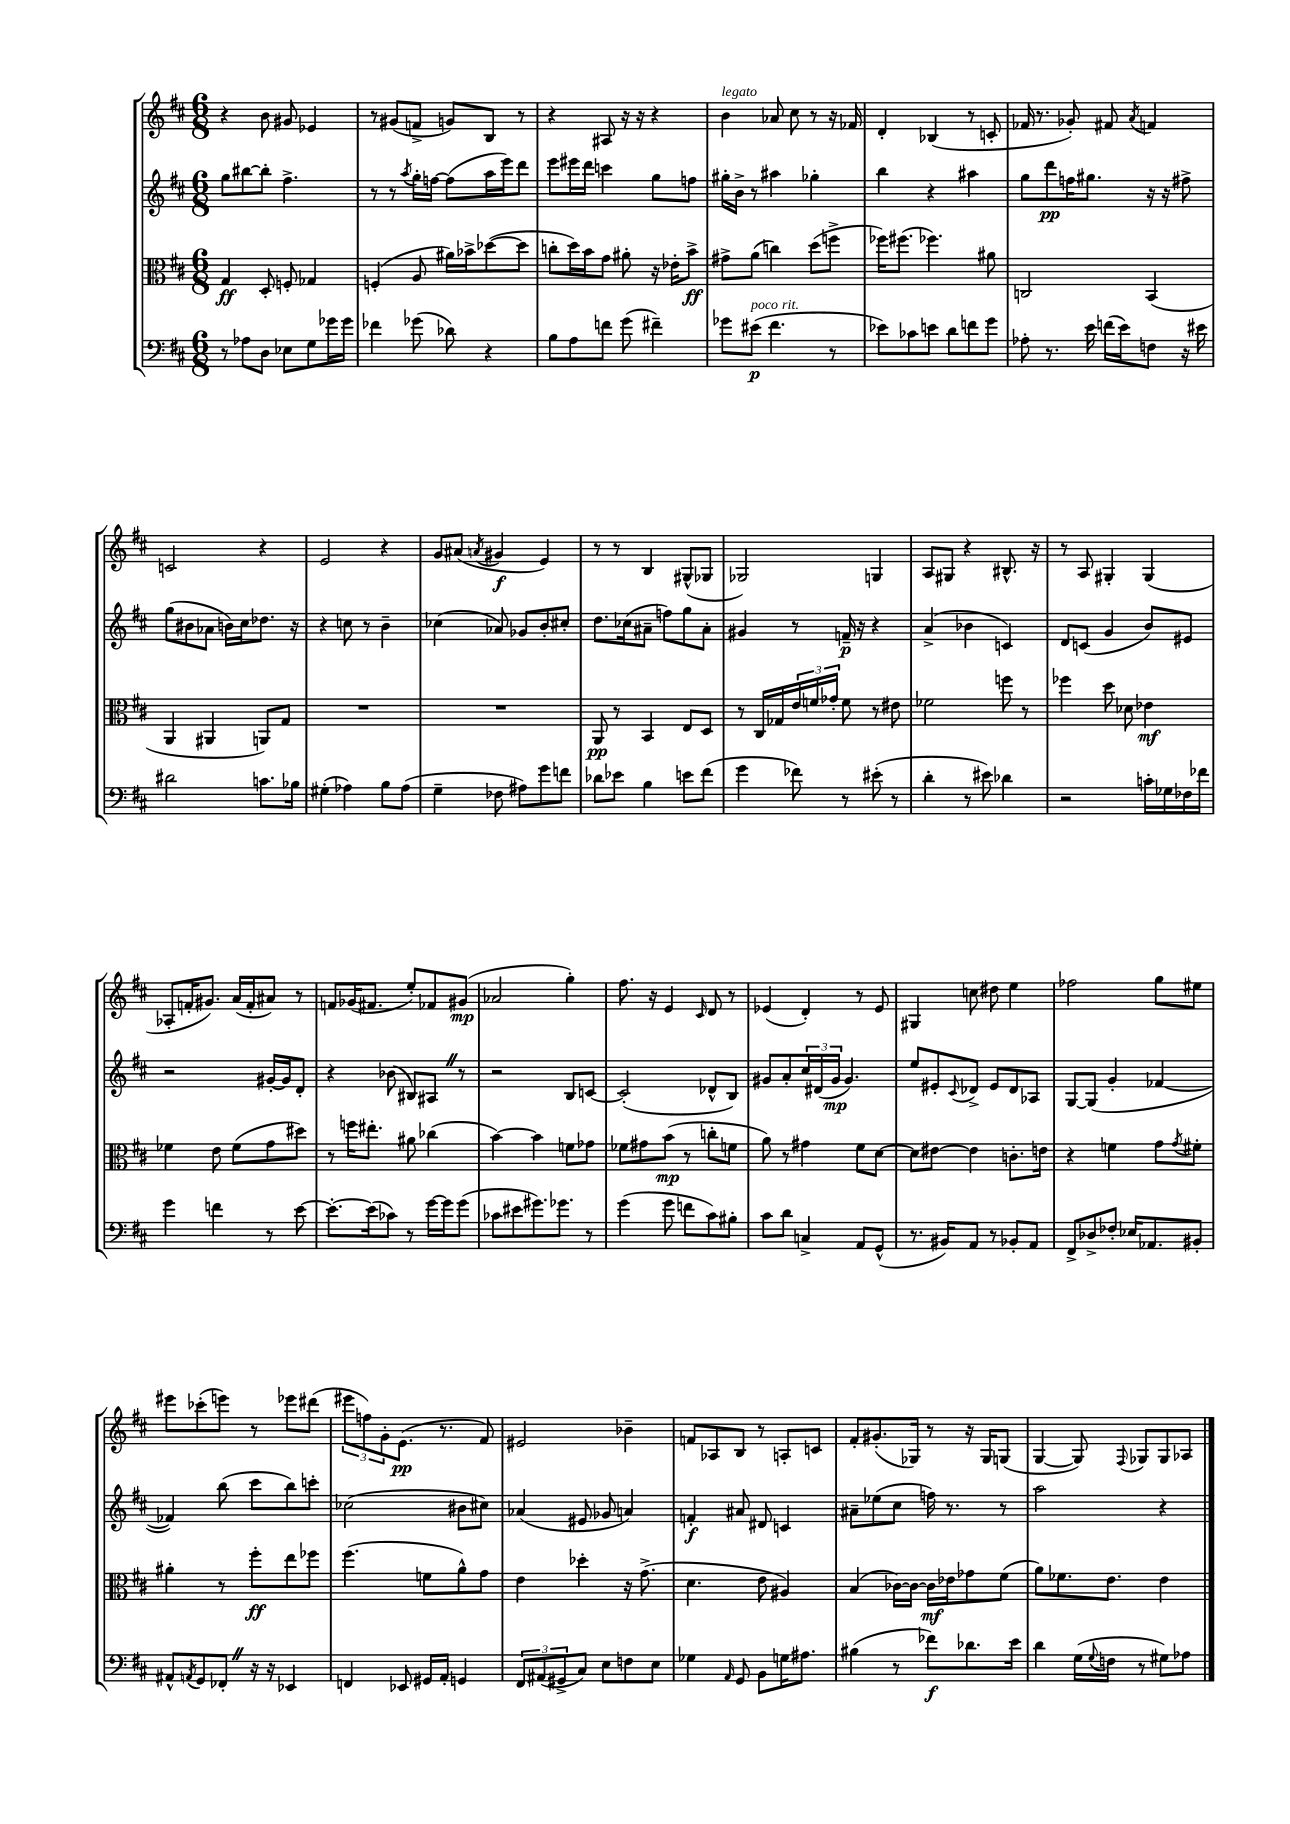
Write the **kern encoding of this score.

**kern	**kern	**kern	**kern
*staff4	*staff3	*staff2	*staff1
*clefF4	*clefC3	*clefG2	*clefG2
*k[f#c#]	*k[f#c#]	*k[f#c#]	*k[f#c#]
*M6/8	*M6/8	*M6/8	*M6/8
8r	4G	8gg	4r
8A-	.	[8bb#	.
8D	8D'	8bb#']	8b
8E-	8F'	4.ff#^	8g#
8G	4G-	.	4e-
16g-	.	.	.
16g-	.	.	.
=	=	=	=
4f-	(4F'	8r	8r
.	.	8r	(8g#
.	.	8qaa	.
(8g-	8A	16gg'	8f^
.	.	[16ff	.
8d-)	16a#)	(8ff]	8g)
.	16b-^	.	.
4r	([8dd-	16aa	8B
.	.	16eee)	.
.	8dd-]	8ddd	8r
=	=	=	=
8B	8cc'	8eee	4r
8A	16dd)	16eee#	.
.	16b	16ddd	.
8f	8g	4ccc	8A#
(8g	8a#'	.	16r
.	.	.	16r
4f#~)	16r	8gg	4r
.	16e-'	.	.
.	8b^	8ff	.
=	=	=	=
8g-	8g#^	16gg#'	4b
.	.	16b^	.
(8e#	(8a	8r	.
4.f#	4cc)	4aa#	8a-
.	.	.	8cc#
.	(8dd	4gg-'	8r
8r	8ff^	.	16r
.	.	.	16f-
=	=	=	=
8e-)	16ff-)	4bb	4d'
.	(8.ff#	.	.
8c-	.	.	.
8e	4.ff-)	4r	(4B-
8d	.	.	.
8f	.	4aa#	8r
8g	8a#	.	8c'
=	=	=	=
8A-'	2C	8gg	16f-
.	.	.	8.r
8.r	.	8ddd	.
.	.	16ff	8g-')
16e	.	8.gg#	.
(16f	.	.	8f#
16e)	.	.	.
.	.	.	8qa
8F	(4BB	16r	4f
.	.	16r	.
16r	.	8ff#^	.
16e#	.	.	.
=	=	=	=
2d#	4AA	(8gg	2c
.	.	8b#	.
.	4AA#	8a-	.
.	.	16b)	.
.	.	16cc#	.
8.c	8AA)	8.dd-	4r
.	8G	.	.
16B-	.	16r	.
=	=	=	=
(4G#'	2.r	4r	2e
4A-)	.	8cc	.
.	.	8r	.
8B	.	4b~	4r
(8A-	.	.	.
=	=	=	=
4G~	2.r	(4cc-	8g
.	.	.	(8a#
.	.	.	8qa
8F-	.	8a-)	4g#
8A#)	.	8g-	.
8g	.	8b'	4e)
8f	.	8cc#'	.
=	=	=	=
8d-	8AA	8.dd	8r
8e-	8r	.	8r
.	.	(16cc-	.
4B	4BB	8a#~	4B
.	.	8ff)	.
8e	8E	8gg	(8G#^^
(8f#	8D	8a#'	8G-
=	=	=	=
4g	8r	4g#	2G-)
.	16C#	.	.
.	16G-	.	.
8f-)	24e	8r	.
.	24f	.	.
.	24g-'	.	.
8r	8f	16f~	.
.	.	16r	.
(8e#'	8r	4r	4G
8r	8e#	.	.
=	=	=	=
4d'	2f-	(4a^	8A
.	.	.	8G#
8r	.	4b-	4r
8e#)	.	.	.
4d-	8ff	4c)	8.B#^^
.	8r	.	.
.	.	.	16r
=	=	=	=
2r	4ff-	8d	8r
.	.	(8c	8A
.	8dd	4g	4G#'
.	8d-	.	.
16c'	4e-	8b)	(4G#
16G-	.	.	.
16F-	.	8e#	.
16f-	.	.	.
=	=	=	=
4g	4f-	2r	8A-'
.	.	.	16f'
.	.	.	8.g#)
4f	8e	.	.
.	(8f-	.	(16a
.	.	.	16f'
8r	8g	[16g#'	8a#)
.	.	16g#]	.
[8e	8dd#)	8d'	8r
=	=	=	=
8.e'_	8r	4r	8f
.	16ff	.	(16g-
(16e]	8.ee#'	.	8.f#
8c-)	.	(8b-	.
8r	8a#	8B#)	8ee')
[16g	(4cc-	8A#	8f-
16g]	.	.	.
(8g	.	8r	(8g#
=	=	=	=
8c-	[4b)	2r	2a-
8e#	.	.	.
8.g#)	4b]	.	.
8.g-	.	.	.
.	8f	8B	4gg')
8r	8g-	[8c	.
=	=	=	=
(4g	8f-	(2c']	8.ff#
.	8g#	.	.
.	.	.	16r
8g	(8b	.	4e
8f	8r	.	.
.	.	.	16qqc#
8c#)	8cc'	8d-^^	8d
8B#'	8f	8B)	8r
=	=	=	=
8c#	8a)	8g#	(4e-
8d	8r	8a'	.
4C^	4g#	24cc#	4d')
.	.	(24d#	.
.	.	24g#	.
.	.	4.g#)	.
8AA	8f#	.	8r
(8GG^^	[8d	.	8e-
=	=	=	=
8.r	8d]	8ee	4G#
.	[8e#	8e#'	.
16BB#)	.	.	.
.	.	8qqc#	.
8AA	4e#]	8d-^	8cc
8r	.	8e#	8dd#
8BB-'	8.c'	8d-	4ee
8AA	.	8A-	.
.	16e	.	.
=	=	=	=
8FF#^	4r	[8G	2ff-
8D-^	.	(8G]	.
8F-'	4f	4g'	.
16E-	.	.	.
8.AA-	.	.	.
.	8g	[4f-	8gg
.	8qg	.	.
8BB#'	8f#'	.	8ee#
=	=	=	=
8AA#^^	4a#'	4f-])	8eee#
8qAA	.	.	.
8GG	.	.	(8ccc-'
8FF-'	8r	(8bb	8eee)
16r	8ff#'	8ccc#	8r
16r	.	.	.
4EE-	8ee	8bb)	8eee-
.	8ff-	8ccc'	(8ddd#
=	=	=	=
4FF	(4.ff#	(2cc-	12eee#
.	.	.	12ff)
.	.	.	12g'
8EE-	.	.	(8.e
16GG#	8f	.	.
16AA'	.	.	8.r
4GG	8a^^)	8b#	.
.	8g	8cc#)	8f#)
=	=	=	=
12FF#	4e	(4a-	2e#
(12AA#	.	.	.
12GG#^	.	.	.
8C#)	4dd-'	8e#	.
8E	.	8g-	.
8F	16r	4a)	4b-~
.	(8.g^	.	.
8E	.	.	.
=	=	=	=
4G-	4.d	4f'	8f
.	.	.	8A-
16qqAA	.	.	.
8GG	.	8a#	8B
8BB	8e	8d#	8r
16G	4A#)	4c	8A'
8.A#	.	.	.
.	.	.	8c
=	=	=	=
(4B#	(4B	8a#~	8f#'
.	.	(8ee-	(8.g#'
8r	[16c-)	8cc#	.
.	16c-_	.	16G-)
8f-)	16c-]	16ff)	8r
.	16e-	8.r	.
8.d-	8g-	.	16r
.	.	.	16G-
.	(8f#	8r	(8G
16e	.	.	.
=	=	=	=
4d	8a)	2aa	[4G
.	8.f-	.	.
(16G	.	.	8G])
8qqG	.	.	.
16F	8.e	.	.
.	.	.	8qqF#
8r	.	.	8G-
8G#)	4e	4r	8G-
8A-	.	.	8A-
==	==	==	==
*-	*-	*-	*-
